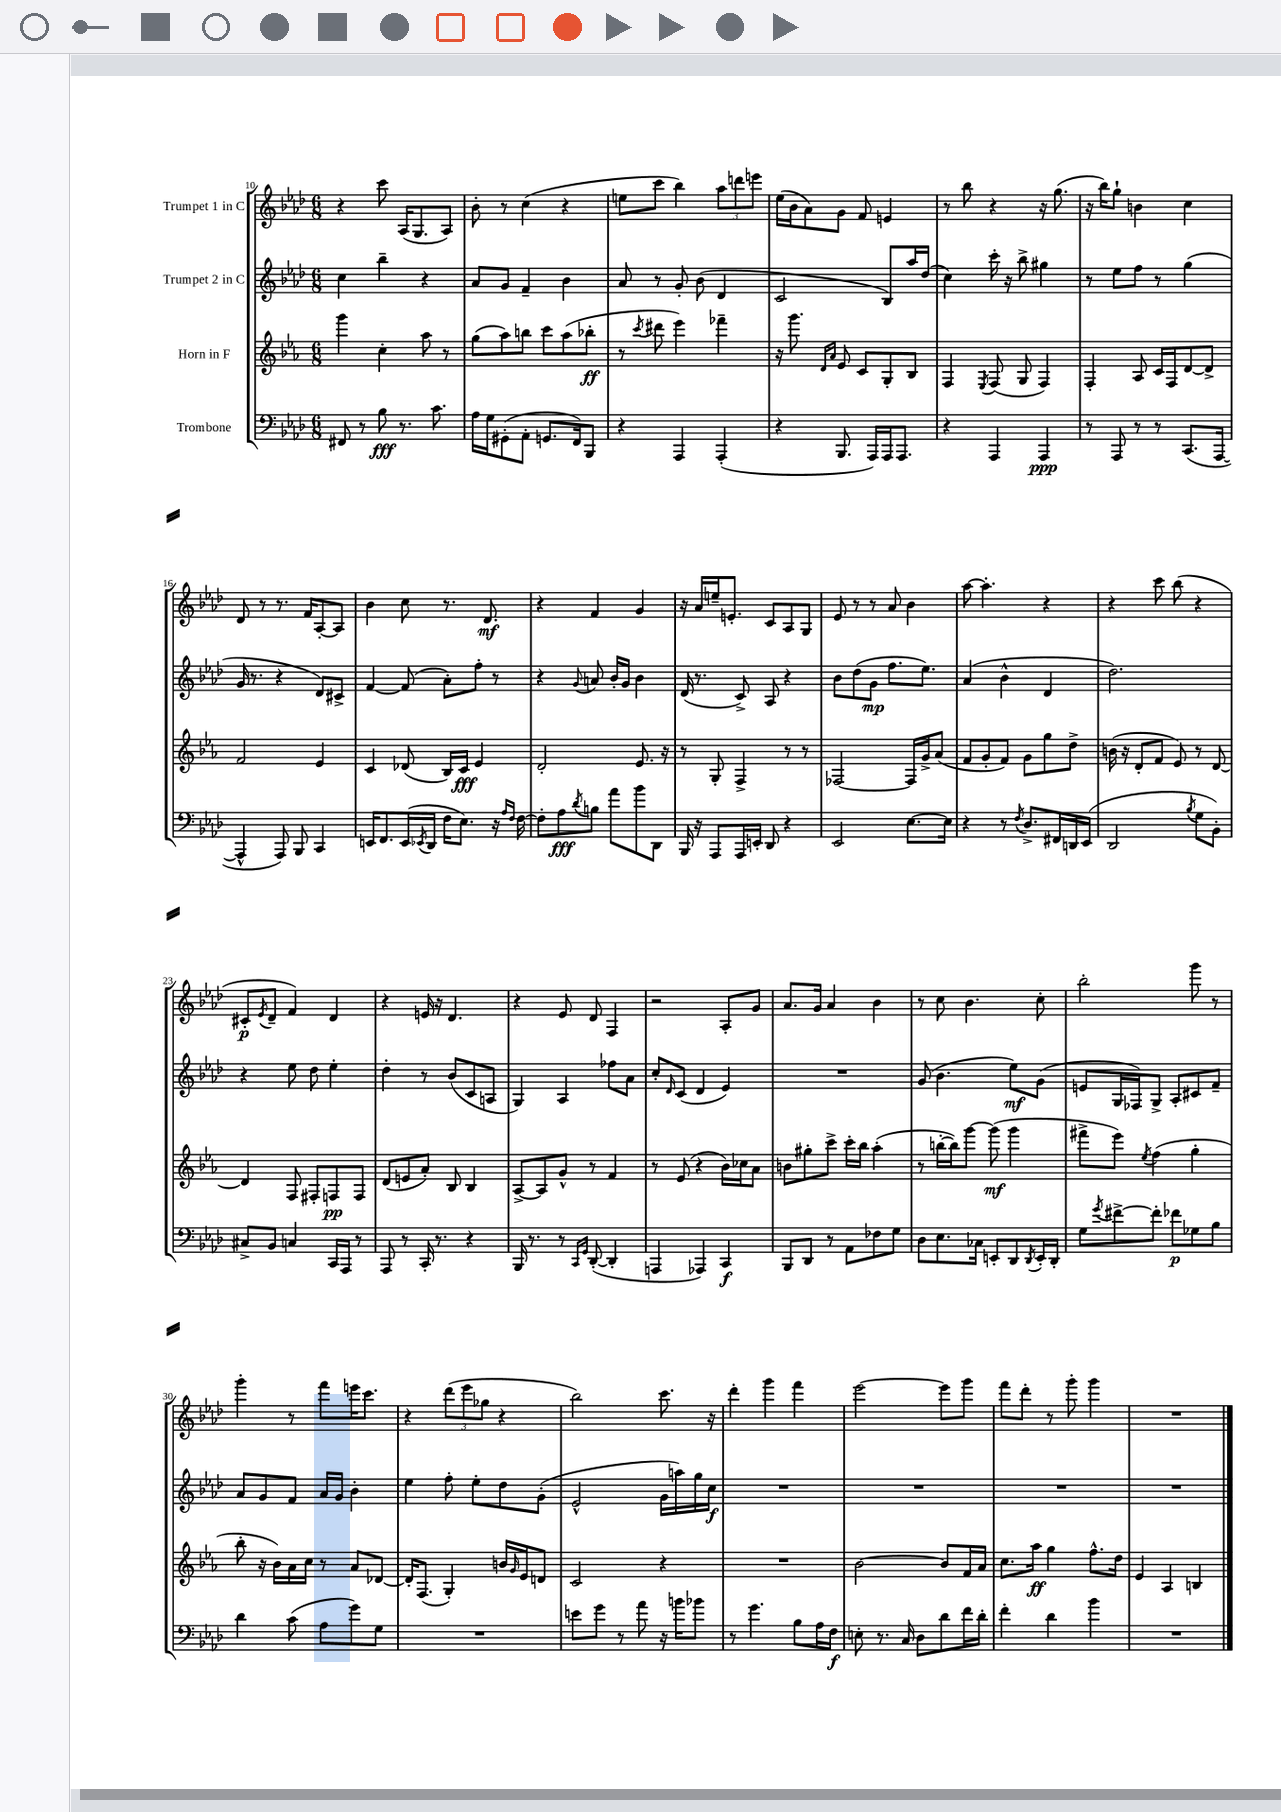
<<
\new StaffGroup <<
\new Staff = "s0" \with { instrumentName = "Trumpet 1 in C" } {
    \clef treble \key aes \major \numericTimeSignature \time 6/8
    r4 c'''8 aes16( g8. aes8) |
    bes'8-. r8 c''4( r4 |
    e''8 c'''8 bes''4) \tuplet 3/2 { aes''8 d'''8 e'''8 } |
    ees''16( bes'16 aes'8) g'8 f'8 e'4 |
    r8 bes''8 r4 r16 g''8.( |
    r16 bes''16) g''8-! b'4 c''4 |
    des'8 r8 r8. f'16 aes8~-. aes8 |
    bes'4 c''8 r8. des'8.\mf |
    r4 f'4 g'4 |
    r16 aes'16 e''16-- e'8.-. c'8 aes8 g8 |
    ees'8 r8 r8 aes'8 bes'4 |
    aes''8~ aes''4.-. r4 |
    r4 c'''8 bes''8( r4 |
    cis'8-.\p \acciaccatura { ees'8 } des'8-- f'4) des'4 |
    r4 e'16 r16 des'4. |
    r4 ees'8 des'8 f4 |
    r2 aes8-. g'8 |
    aes'8. g'16 aes'4 bes'4 |
    r8 c''8 bes'4. c''8-. |
    bes''2-. g'''8 r8 |
    g'''4-. r8 f'''8 e'''16 c'''8. |
    r4 \tuplet 3/2 { des'''8( ees'''8 ges''8 } r4 |
    bes''2) c'''8. r16 |
    des'''4-. g'''4 f'''4 |
    ees'''2~ ees'''8 g'''8 |
    f'''8 des'''8-. r8 g'''8-. g'''4 |
    R2. \bar "|." |
}
\new Staff = "s1" \with { instrumentName = "Trumpet 2 in C" } {
    \clef treble \key aes \major \numericTimeSignature \time 6/8
    c''4 bes''4-- r4 |
    aes'8 g'8 f'4-- bes'4 |
    aes'8 r8 g'8-. bes'8( des'4 |
    c'2 bes8) aes''16 des''16( |
    c''4) c'''16-. r16 bes''8-> gis''4 |
    r8 ees''8 f''8 r8 g''4( |
    g'16 r8. r4 des'8) cis'8-> |
    f'4~ f'8( aes'8-.) f''8-. r8 |
    r4 \appoggiatura { g'8 } a'8 bes'16-. g'16 bes'4 |
    des'16( r8. c'8->) aes8 r4 |
    bes'8 des''8( g'8\mp f''8. ees''8.) |
    aes'4( bes'4-^ des'4 |
    des''2.) |
    r4 ees''8 des''8 ees''4-. |
    des''4-. r8 bes'8( c'8 a8 |
    g4) aes4 fes''8 aes'8 |
    c''8-. \grace { des'16 } c'8( des'4 ees'4) |
    R2. |
    g'8( bes'4. ees''8\mf) g'8( |
    e'8 g16 fes16) g8-> aes8-. cis'8 f'8-- |
    aes'8 g'8 f'8 aes'16 g'16 bes'4-. |
    ees''4 f''8-. ees''8-. des''8 g'8-.( |
    ees'2-^ g'16 a''16) g''16 c''16\f |
    R2. |
    R2. |
    R2. |
    R2. \bar "|." |
}
\new Staff = "s2" \with { instrumentName = "Horn in F" } {
    \clef treble \key ees \major \numericTimeSignature \time 6/8
    g'''4 c''4-. aes''8 r8 |
    g''8( aes''8) b''8 c'''8 aes''8( bes''8-.\ff |
    r8 \acciaccatura { c'''8 } dis'''8 ees'''4) fes'''4-- |
    r16 g'''8. \grace { d'16 aes'16 } ees'8 c'8 g8-. bes8 |
    f4 \acciaccatura { ees8 } f8( g8 f4) |
    f4-. aes8 c'16 f16 d'8~ d'8-> |
    f'2 ees'4 |
    c'4 des'8( bes16) c'16\fff ees'4 |
    d'2-. ees'8. r16 |
    r8 g8-. f4-> r8 r8 |
    fes2~ fes16 g'16-> aes'8( |
    f'8 g'8-. f'8) g'8 g''8 d''8-> |
    b'16( r16 d'8-. f'8 ees'8) r8 d'8~ |
    d'4 f8 fis8-. f8\pp f8 |
    d'8( e'8 aes'8-.) bes8 bes4 |
    aes8~-> aes8 g'8-^ r8 f'4 |
    r8 ees'8( r4 bes'16) ces''16 aes'8 |
    b'8 gis''8-. c'''8-> c'''16-. bes''16 aes''4-.( |
    r8 b''16~-. b''16) g'''8~ g'''8\mf( g'''4 |
    fis'''8-> ees'''8) \acciaccatura { ees''8 } f''4( g''4-. |
    bes''8-. r16 bes'16) aes'16 c''16 r8 aes'8 des'8~ |
    des'16-. f8.( g4-.) b'16 \grace { g'16 } ees'16 d'8 |
    c'2 r4 |
    R2. |
    bes'2~ bes'8 f'16 aes'16 |
    c''8. aes''16\ff g''4 f''8.-^ d''16 |
    ees'4 aes4 b4 \bar "|." |
}
\new Staff = "s3" \with { instrumentName = "Trombone" } {
    \clef bass \key aes \major \numericTimeSignature \time 6/8
    fis,8 r8 bes8\fff r8. c'8. |
    aes16 g16 gis,8-.( aes,8-. g,8. f,16) bes,,8 |
    r4 aes,,4 aes,,4-.( |
    r4 bes,,8. aes,,16) aes,,16 aes,,8. |
    r4 aes,,4 aes,,4\ppp |
    r8 aes,,8 r8 r8 c,8.( aes,,16~ |
    aes,,4-^ aes,,8) bes,,8 c,4 |
    e,16 f,8. e,16( \acciaccatura { ees,8 } des,16 f16 ees8.) r16 \grace { aes16 f16 } f16~ |
    f8-. aes8\fff \acciaccatura { des'8 } b8 aes'8 bes'8 des,8 |
    bes,,16 r16 aes,,8 aes,,16 e,16-. des,8 r4 |
    ees,2 ees8.~ ees16 |
    r4 r8 \acciaccatura { f8 } des8.-> fis,16 d,16 ees,16( |
    des,2 \acciaccatura { bes8 } g8 bes,8-.) |
    cis8-> bes,8 c4 c,16 aes,,16 r8 |
    aes,,8 r8 c,16-. r8. r4 |
    bes,,16 r8. r8 \grace { c,16 g,16 } des,8~-.( des,4-. |
    a,,4 aes,,4) c,4\f |
    bes,,8 des,8 r8 aes,8 fes8 g8 |
    des8 ees8. ces16 e,8-. des,8 \acciaccatura { des,8 } e,16-. des,16-. |
    g8 \acciaccatura { g'8 } fis'8~-> fis'8-. fes'8\p ges8 bes8 |
    des'4 c'8( aes8 g'8) g8 |
    R2. |
    e'8 g'8 r8 aes'8 r16 b'16 bes'8 |
    r8 g'4. bes8 aes16 f16\f |
    e8-. r8. c16 des8 des'8 f'16 des'16-. |
    f'4-. des'4 bes'4 |
    R2. \bar "|." |
}
>>
>>
\layout { \context { \Score currentBarNumber = #10 } }
